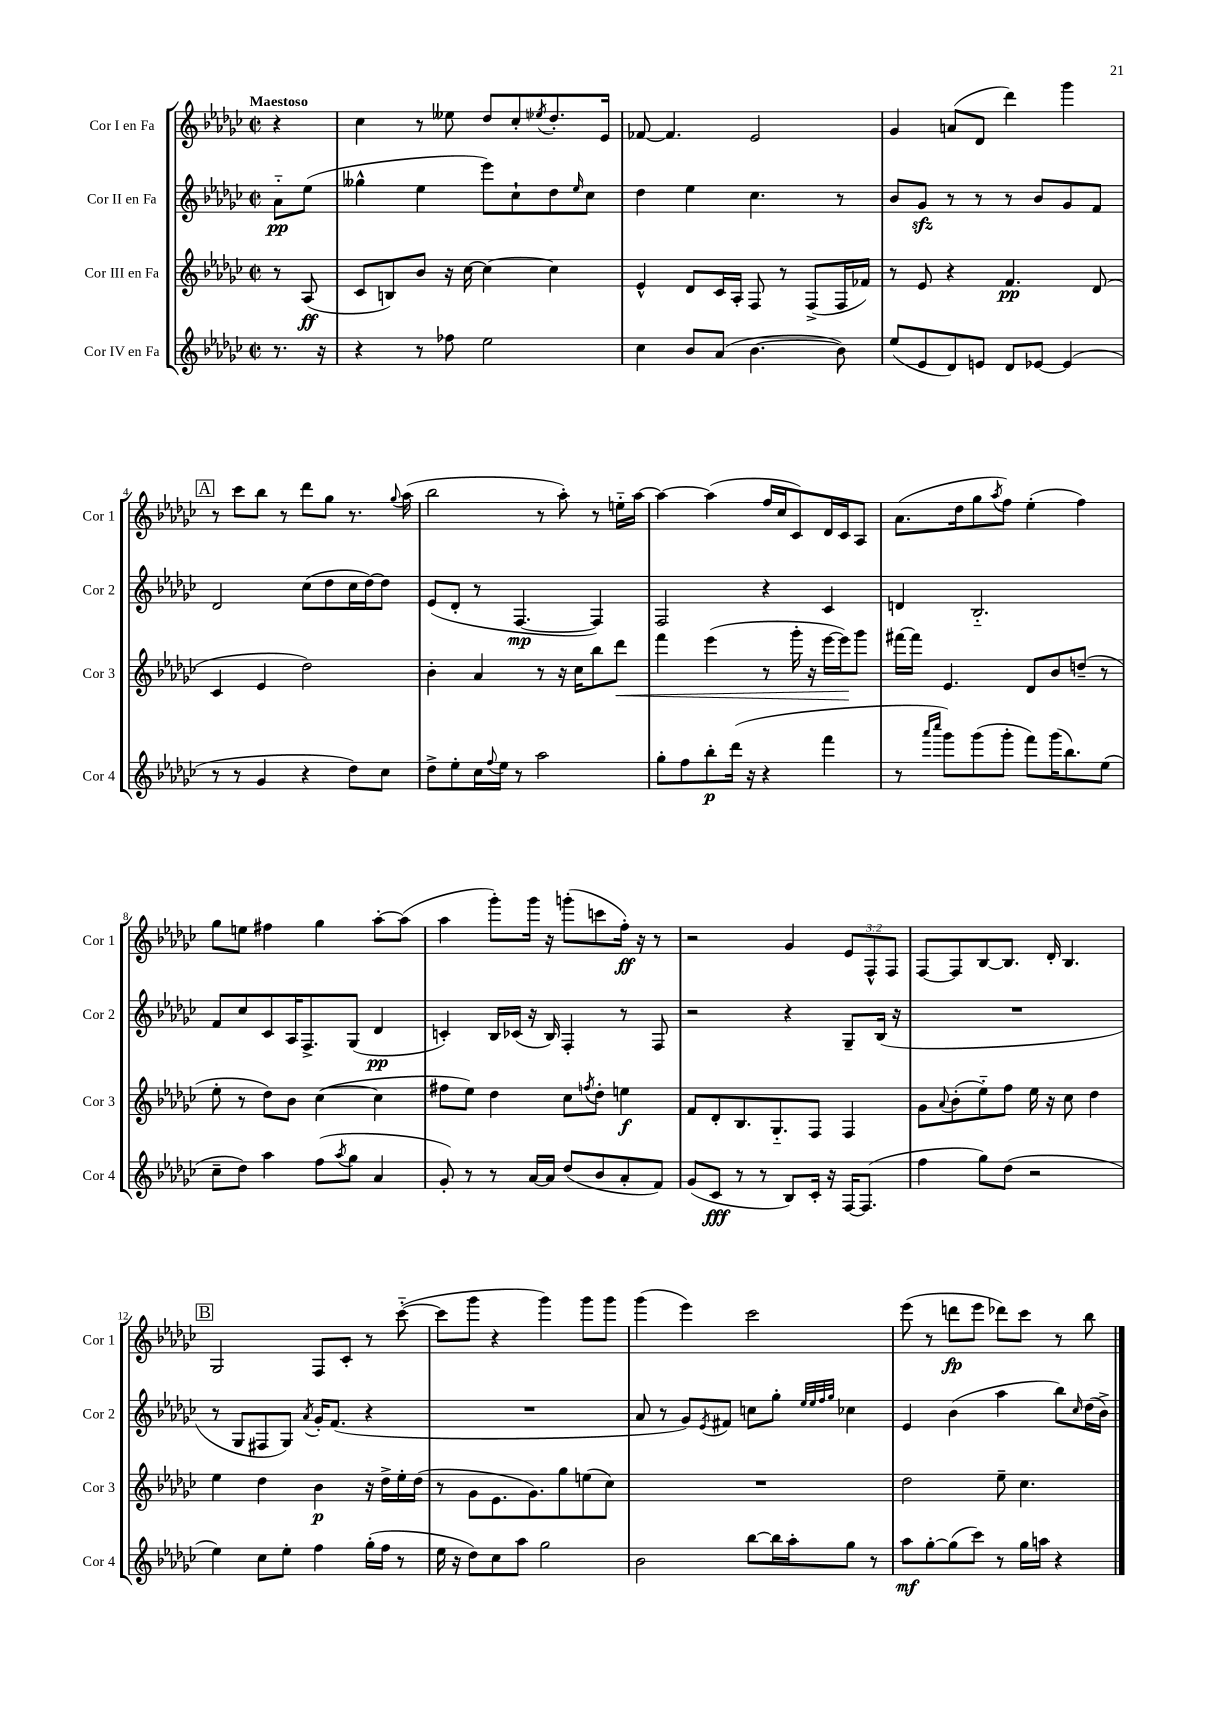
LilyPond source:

<<
\new StaffGroup <<
\new Staff = "s0" \with { instrumentName = "Cor I en Fa" shortInstrumentName = "Cor 1" } {
    \clef treble \key ges \major \defaultTimeSignature \time 2/2 \override Staff.TupletNumber.text = #tuplet-number::calc-fraction-text \partial 4 \tempo "Maestoso"
    r4 |
    ces''4 r8 eeses''8 des''8 ces''8-. \acciaccatura { ees''8 } des''8.-. ees'16 |
    fes'8~ fes'4. ees'2 |
    ges'4 a'8( des'8 des'''4) ges'''4 |
    \mark \markup { \box "A" } r8 ces'''8 bes''8 r8 des'''8 ges''8 r8. \appoggiatura { ges''8 } aes''16( |
    bes''2 r8 aes''8-.) r8 e''16-_ aes''16~ |
    aes''4~ aes''4( f''16 ces''16 ces'8) des'16 ces'16 aes8 |
    aes'8.( des''16 ges''8 \acciaccatura { aes''8 } f''8) ees''4-.( f''4) |
    ges''8 e''8 fis''4 ges''4 aes''8~-. aes''8( |
    aes''4 ges'''8-.) ges'''16 r16 g'''8-.( c'''8 f''16-.\ff) r16 r8 |
    r2 ges'4 \tuplet 3/2 { ees'8 f8-^ f8 } |
    f8~ f8 bes8~ bes8. des'16-. bes4. |
    \mark \markup { \box "B" } ges2 f8 ces'8-. r8 ces'''8~-_( |
    ces'''8 ges'''8 r4 ges'''4) ges'''8 ges'''8 |
    ges'''4( ees'''4) ces'''2 |
    ees'''8( r8 d'''8\fp ees'''8 des'''8) ces'''8 r8 bes''8 \bar "|." |
}
\new Staff = "s1" \with { instrumentName = "Cor II en Fa" shortInstrumentName = "Cor 2" } {
    \clef treble \key ges \major \defaultTimeSignature \time 2/2 \partial 4
    aes'8-_\pp ees''8( |
    geses''4-^ ees''4 ees'''8) ces''8-! des''8 \grace { ees''16 } ces''8 |
    des''4 ees''4 ces''4. r8 |
    bes'8 ges'8\sfz r8 r8 r8 bes'8 ges'8 f'8 |
    \mark \markup { \box "A" } des'2 ces''8( des''8 ces''16 des''16~) des''8 |
    ees'8( des'8-. r8 f4.~\mp f4) |
    f2 r4 ces'4 |
    d'4 bes2.-_ |
    f'8 ces''8 ces'8 aes16 f8.-> ges8( des'4\pp |
    c'4-.) bes16 ces'16( r16 bes16) f4-. r8 f8 |
    r2 r4 ges8-- bes16( r16 |
    R1 |
    \mark \markup { \box "B" } r8 ges8 fis8 ges8) \acciaccatura { aes'8 } ges'16-. f'8.( r4 |
    R1 |
    aes'8 r8 ges'8) \acciaccatura { ees'8 } fis'8 c''8 ges''8-. \grace { ees''32 ees''32 f''32 ges''32 } ces''4 |
    ees'4 bes'4( aes''4 bes''8) \grace { ces''16 } des''16( bes'16->) \bar "|." |
}
\new Staff = "s2" \with { instrumentName = "Cor III en Fa" shortInstrumentName = "Cor 3" } {
    \clef treble \key ges \major \defaultTimeSignature \time 2/2 \partial 4
    r8 aes8\ff( |
    ces'8 b8) bes'8 r16 ces''16~ ces''4~ ces''4 |
    ees'4-^ des'8 ces'16 aes16-. f8 r8 f8->( f16 fes'16) |
    r8 ees'8 r4 f'4.\pp des'8( |
    \mark \markup { \box "A" } ces'4 ees'4 des''2) |
    bes'4-. aes'4 r8 r16 ces''16 bes''8 des'''8\< |
    f'''4 ees'''4( r8 ges'''16-. r16 ees'''16~ ees'''16\!) ges'''8 |
    fis'''16~ fis'''16 ees'4. des'8 bes'8 d''8--( r8 |
    ees''8-. r8 des''8) bes'8 ces''4~( ces''4 |
    fis''8 ees''8) des''4 ces''8 \acciaccatura { f''8 } des''8-. e''4\f |
    f'8 des'8-. bes8. ges8.-_ f8 f4 |
    ges'8 \appoggiatura { aes'8 } bes'8-.( ees''8-_) f''8 ees''16 r16 ces''8 des''4 |
    \mark \markup { \box "B" } ees''4 des''4 bes'4\p r16 des''16-> ees''16-. des''16( |
    r8 ges'8 ees'8. ges'8.) ges''8 e''8( ces''8) |
    R1 |
    des''2 ees''8-- ces''4. \bar "|." |
}
\new Staff = "s3" \with { instrumentName = "Cor IV en Fa" shortInstrumentName = "Cor 4" } {
    \clef treble \key ges \major \defaultTimeSignature \time 2/2 \partial 4
    r8. r16 |
    r4 r8 fes''8 ees''2 |
    ces''4 bes'8 aes'8( bes'4.~ bes'8) |
    ees''8( ees'8 des'8) e'8 des'8 ees'8~ ees'4( |
    \mark \markup { \box "A" } r8 r8 ges'4 r4 des''8) ces''8 |
    des''8-> ees''8-. ces''16 \appoggiatura { f''8 } ees''16 r8 aes''2 |
    ges''8-. f''8 bes''8-.\p des'''16( r16 r4 f'''4 |
    r8 \grace { aes'''16 ces''''16 } ges'''8) ges'''8( ges'''8-. f'''8) ges'''16( bes''8.) ees''8( |
    ces''8-- des''8) aes''4 f''8( \acciaccatura { aes''8 } ges''8 aes'4 |
    ges'8-.) r8 r8 aes'16~ aes'16 des''8( bes'8 aes'8-. f'8) |
    ges'8( ces'8\fff r8 r8 bes8) ces'16-. r16 f16~ f8.( |
    f''4 ges''8) des''8( r2 |
    \mark \markup { \box "B" } ees''4) ces''8 ees''8-. f''4 ges''16-.( f''16 r8 |
    ees''16 r16 des''8) ces''8 aes''8 ges''2 |
    bes'2 bes''8~ bes''16 aes''16-. ges''8 r8 |
    aes''8\mf ges''8~-. ges''8( ces'''8) r8 ges''16 a''16 r4 \bar "|." |
}
>>
>>
